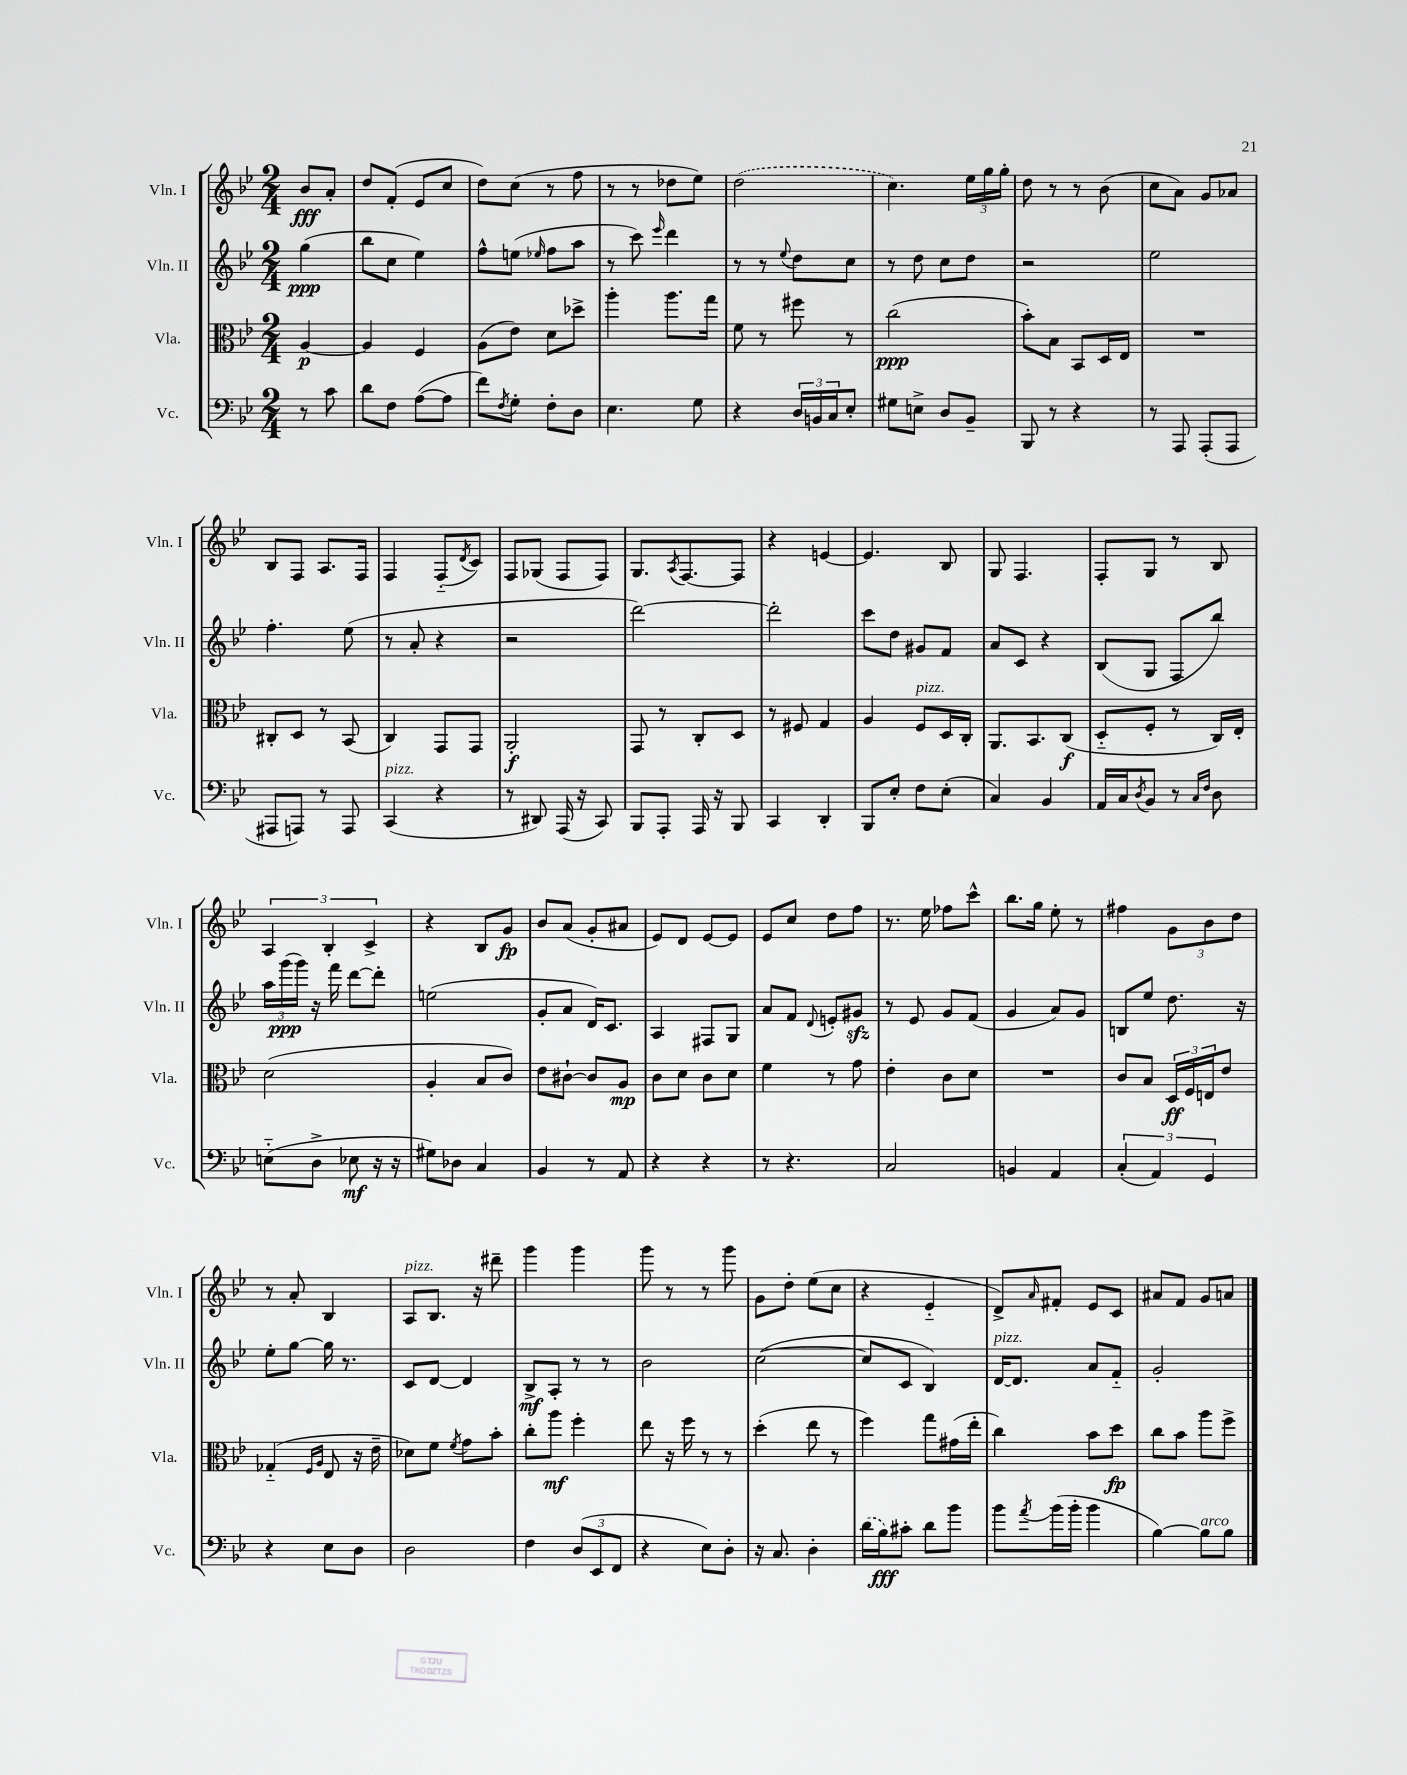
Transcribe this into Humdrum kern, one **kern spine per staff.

**kern	**dynam	**kern	**dynam	**kern	**dynam	**kern	**dynam
*part4	*part4	*part3	*part3	*part2	*part2	*part1	*part1
*staff4	*staff4	*staff3	*staff3	*staff2	*staff2	*staff1	*staff1
*I"Vc.	*	*I"Vla.	*	*I"Vln. II	*	*I"Vln. I	*
*I'Vc.	*	*I'Vla.	*	*I'Vln. II	*	*I'Vln. I	*
*clefF4	*	*clefC3	*	*clefG2	*	*clefG2	*
*k[b-e-]	*	*k[b-e-]	*	*k[b-e-]	*	*k[b-e-]	*
*M2/4	*	*M2/4	*	*M2/4	*	*M2/4	*
=	=	=	=	=	=	=	=
8r	.	[4A/	p	(4gg\	ppp	8b-/L	fff
8c\	.	.	.	.	.	8a'/J	.
=1	=1	=1	=1	=1	=1	=1	=1
8d\L	.	4A/]	.	8bb-\L	.	8dd/L	.
8F\J	.	.	.	8cc\J	.	(8f'/J	.
([8A\L	.	4F/	.	4ee-\)	.	8e-/L	.
8A\J]	.	.	.	.	.	8cc/J	.
=2	=2	=2	=2	=2	=2	=2	=2
8f\L)	.	(8A\L	.	8ff^^\L	.	8dd\L)	.
8qF/	.	.	.	.	.	.	.
8G'\J	.	8e-\J)	.	(8een\J	.	(8cc\J	.
.	.	.	.	16qqee-X/	.	.	.
8F'\L	.	8d\L	.	8ff\L	.	8r	.
8D\J	.	8dd-X^\J	.	8aa\J	.	8ff\	.
=3	=3	=3	=3	=3	=3	=3	=3
4.E-\	.	4aa'\	.	8r	.	8r	.
.	.	.	.	8ccc\)	.	8r	.
.	.	.	.	16qqeee-/	.	.	.
.	.	8.aa\L	.	4ddd\	.	8dd-X\L	.
8G\	.	.	.	.	.	8ee-\J)	.
.	.	16gg\Jk	.	.	.	.	.
=4	=4	=4	=4	=4	=4	=4	=4
4r	.	8f\	.	8r	.	(2dd\	.
.	.	8r	.	8r	.	.	.
.	.	.	.	8qqee-/	.	.	.
24D/LL	.	8ff#X\	.	8dd\L	.	.	.
24BBn/	.	.	.	.	.	.	.
24C/J	.	.	.	.	.	.	.
8E-'/J	.	8r	.	8cc\J	.	.	.
=5	=5	=5	=5	=5	=5	=5	=5
8G#X\L	.	(2cc\	ppp	8r	.	4.cc\)	.
8En^\J	.	.	.	8dd\	.	.	.
8D/L	.	.	.	8cc\L	.	.	.
8BB-~/J	.	.	.	8dd\J	.	24ee-\LL	.
.	.	.	.	.	.	24gg\	.
.	.	.	.	.	.	24gg'\JJ	.
=6	=6	=6	=6	=6	=6	=6	=6
8BBB-/	.	8b-'\L)	.	2r	.	8dd\	.
8r	.	8B-\J	.	.	.	8r	.
4r	.	8BB-/L	.	.	.	8r	.
.	.	16D/L	.	.	.	(8b-\	.
.	.	16E-/JJ	.	.	.	.	.
=7	=7	=7	=7	=7	=7	=7	=7
8r	.	2r	.	2ee-\	.	8cc\L	.
8AAA/	.	.	.	.	.	8a\J)	.
(8AAA'/L	.	.	.	.	.	8g/L	.
8AAA/J	.	.	.	.	.	8a-X/J	.
!!LO:LB:g=z
=8	=8	=8	=8	=8	=8	=8	=8
8AAA#X/L	.	8C#X'/L	.	4.ff'\	.	8B-/L	.
8AAAn/J)	.	8D/J	.	.	.	8F/J	.
8r	.	8r	.	.	.	8.A/L	.
8AAA/	.	(8BB-/	.	(8ee-\	.	.	.
.	.	.	.	.	.	16F/Jk	.
=9	=9	=9	=9	=9	=9	=9	=9
!LO:TX:a:i:t=pizz.	!	!	!	!	!	!	!
(4CC/	.	4C/)	.	8r	.	4F/	.
.	.	.	.	8a'/	.	.	.
4r	.	8GG/L	.	4r	.	(8F/L	.
.	.	.	.	.	.	8qd/	.
.	.	8GG/J	.	.	.	8c/J)	.
=10	=10	=10	=10	=10	=10	=10	=10
8r	.	2AA'/	f	2r	.	8F/L	.
8DD#X/)	.	.	.	.	.	(8G-X/J	.
(16AAA/	.	.	.	.	.	8F/L	.
16r	.	.	.	.	.	.	.
8CC/)	.	.	.	.	.	8F/J)	.
=11	=11	=11	=11	=11	=11	=11	=11
8BBB-/L	.	8GG/	.	[2ddd\)	.	8.G/L	.
8AAA'/J	.	8r	.	.	.	.	.
.	.	.	.	.	.	8qA/	.
.	.	.	.	.	.	[8.F/	.
16AAA/	.	8C'/L	.	.	.	.	.
16r	.	.	.	.	.	.	.
8BBB-/	.	8D/J	.	.	.	8F/J]	.
=12	=12	=12	=12	=12	=12	=12	=12
4CC/	.	8r	.	2ddd'\]	.	4r	.
.	.	8F#X/	.	.	.	.	.
4DD'/	.	4G/	.	.	.	[4en/	.
=13	=13	=13	=13	=13	=13	=13	=13
8BBB-/L	.	4A/	.	8ccc\L	.	4.e/]	.
8E-'/J	.	.	.	8dd\J	.	.	.
!	!	!LO:TX:a:i:t=pizz.	!	!	!	!	!
8F\L	.	8F/L	.	8g#X/L	.	.	.
(8E-'\J	.	16D/L	.	8f/J	.	8B-/	.
.	.	16C'/JJ	.	.	.	.	.
=14	=14	=14	=14	=14	=14	=14	=14
4C/)	.	8.AA/L	.	8a/L	.	8G/	.
.	.	.	.	8c/J	.	4.F/	.
.	.	8.BB-/	.	.	.	.	.
4BB-/	.	.	.	4r	.	.	.
.	.	(8C/J	f	.	.	.	.
=15	=15	=15	=15	=15	=15	=15	=15
16AA/LL	.	8D/L	.	(8B-/L	.	8F'/L	.
16C/J	.	.	.	.	.	.	.
8qD/	.	.	.	.	.	.	.
8BB-/J	.	8F'/J	.	8G/J	.	8G/J	.
8r	.	8r	.	8F/L	.	8r	.
16qqC/LL	.	.	.	.	.	.	.
16qqF/JJ	.	.	.	.	.	.	.
8D\	.	16C/LL)	.	8bb-/J)	.	8B-/	.
.	.	16E-'/JJ	.	.	.	.	.
!!LO:LB:g=z
=16	=16	=16	=16	=16	=16	=16	=16
(8En\L	.	(2d\	.	24aa\LL	.	6A/	.
.	.	.	.	(24ggg\	ppp	.	.
.	.	.	.	24ggg\JJ)	.	.	.
8D^\J	.	.	.	16r	.	.	.
.	.	.	.	.	.	6B-'/	.
.	.	.	.	16fff\	.	.	.
8E-X\	mf	.	.	[8ddd\L	.	.	.
.	.	.	.	.	.	6c^/	.
16r	.	.	.	8ddd'\J]	.	.	.
16r	.	.	.	.	.	.	.
=17	=17	=17	=17	=17	=17	=17	=17
8G#X\L)	.	4A'/	.	(2een\	.	4r	.
8D-X\J	.	.	.	.	.	.	.
4C/	.	8B-/L	.	.	.	8B-/L	.
.	.	8c/J)	.	.	.	8g/J	fp
=18	=18	=18	=18	=18	=18	=18	=18
4BB-/	.	8e-\L	.	8g'/L	.	8b-/L	.
.	.	[8c#X`\J	.	8a/J	.	(8a/J	.
8r	.	8c#/L]	.	16d/KL)	.	8g'/L	.
.	.	.	.	8.c/J	.	.	.
8AA/	.	8A/J	mp	.	.	8a#X/J	.
=19	=19	=19	=19	=19	=19	=19	=19
4r	.	8c\L	.	4A/	.	8e-/L)	.
.	.	8d\J	.	.	.	8d/J	.
4r	.	8c\L	.	8F#X/L	.	[8e-/L	.
.	.	8d\J	.	8G/J	.	8e-/J]	.
=20	=20	=20	=20	=20	=20	=20	=20
8r	.	4f\	.	8a/L	.	8e-/L	.
4.r	.	.	.	8f/J	.	8cc/J	.
.	.	.	.	8qqd/	.	.	.
.	.	8r	.	8en'/L	.	8dd\L	.
.	.	8g\	.	8g#Xzz/J	.	8ff\J	.
=21	=21	=21	=21	=21	=21	=21	=21
2C/	.	4e-'\	.	8r	.	8.r	.
.	.	.	.	8e-/	.	.	.
.	.	.	.	.	.	16ee-\	.
.	.	8c\L	.	8g/L	.	8ff-X\L	.
.	.	8d\J	.	(8f/J	.	8ccc^^\J	.
=22	=22	=22	=22	=22	=22	=22	=22
4BBn/	.	2r	.	4g/	.	8.bb-\L	.
.	.	.	.	.	.	16gg\Jk	.
4AA/	.	.	.	8a/L)	.	8ee-'\	.
.	.	.	.	8g/J	.	8r	.
=23	=23	=23	=23	=23	=23	=23	=23
(6C'/	.	8c/L	.	8Bn/L	.	4ff#X\	.
.	.	8B-/J	.	8ee-/J	.	.	.
6AA/)	.	.	.	.	.	.	.
.	.	24D/LL	ff	8.dd\	.	12g\L	.
.	.	24F/	.	.	.	.	.
6GG/	.	24En/J	.	.	.	12b-\	.
.	.	8e-/J	.	.	.	.	.
.	.	.	.	.	.	12dd\J	.
.	.	.	.	16r	.	.	.
!!LO:LB:g=z
=24	=24	=24	=24	=24	=24	=24	=24
4r	.	(4G-X/	.	8ee-'\L	.	8r	.
.	.	.	.	[8gg\J	.	8a'/	.
.	.	16qqF/LL	.	.	.	.	.
.	.	16qqA/JJ	.	.	.	.	.
8E-\L	.	8E-/	.	16gg\]	.	4B-/	.
.	.	.	.	8.r	.	.	.
8D\J	.	16r	.	.	.	.	.
.	.	16e-~\	.	.	.	.	.
=25	=25	=25	=25	=25	=25	=25	=25
!	!	!	!	!	!	!LO:TX:a:i:t=pizz.	!
2D\	.	8d-X\L)	.	8c/L	.	8A/L	.
.	.	8f\J	.	[8d/J	.	8.B-/J	.
.	.	8qf/	.	.	.	.	.
.	.	8g\L	.	4d/]	.	.	.
.	.	.	.	.	.	16r	.
.	.	8b-'\J	.	.	.	8ddd#X~\	.
=26	=26	=26	=26	=26	=26	=26	=26
4F\	.	8cc'\L	.	8B-^/L	mf	4ggg\	.
.	.	8aa\J	mf	8A'/J	.	.	.
(12D/L	.	4ff'\	.	8r	.	4ggg\	.
12EE-/	.	.	.	.	.	.	.
.	.	.	.	8r	.	.	.
12FF/J	.	.	.	.	.	.	.
=27	=27	=27	=27	=27	=27	=27	=27
4r	.	8ee-\	.	2b-\	.	8ggg\	.
.	.	16r	.	.	.	8r	.
.	.	16ff\	.	.	.	.	.
8E-\L)	.	8r	.	.	.	8r	.
8D'\J	.	8r	.	.	.	8ggg\	.
=28	=28	=28	=28	=28	=28	=28	=28
16r	.	(4dd'\	.	([2cc\	.	8g\L	.
8.C/	.	.	.	.	.	.	.
.	.	.	.	.	.	8dd'\J	.
4D'\	.	8ee-\	.	.	.	(8ee-\L	.
.	.	8r	.	.	.	8cc\J	.
=29	=29	=29	=29	=29	=29	=29	=29
(16d\LL	.	4ff\)	.	8cc/L]	.	4r	.
16B-\J)	fff	.	.	.	.	.	.
8c#X'\J	.	.	.	8c/J	.	.	.
8d\L	.	8gg\L	.	4B-/)	.	4e-/	.
8b-\J	.	(16g#X\L	.	.	.	.	.
.	.	16ee-'\JJ	.	.	.	.	.
=30	=30	=30	=30	=30	=30	=30	=30
!	!	!	!	!LO:TX:a:i:t=pizz.	!	!	!
8b-\L	.	4cc\)	.	[16d/KL	.	8d^/L)	.
.	.	.	.	8.d/J]	.	.	.
8qa/	.	.	.	.	.	16qqa/	.
(16b-\L	.	.	.	.	.	8f#X'/J	.
16b-'\JJ	.	.	.	.	.	.	.
4b-\	.	8b-\L	.	8a/L	.	8e-/L	.
.	.	8dd\J	fp	8f/J	.	8c/J	.
=31	=31	=31	=31	=31	=31	=31	=31
[4B-\)	.	8cc\L	.	2g'/	.	8a#X/L	.
.	.	8b-\J	.	.	.	8f/J	.
!LO:TX:a:i:t=arco	!	!	!	!	!	!	!
8B-\L]	.	8aa\L	.	.	.	8g/L	.
8B-\J	.	8ff^\J	.	.	.	8an/J	.
==	==	==	==	==	==	==	==
*-	*-	*-	*-	*-	*-	*-	*-
